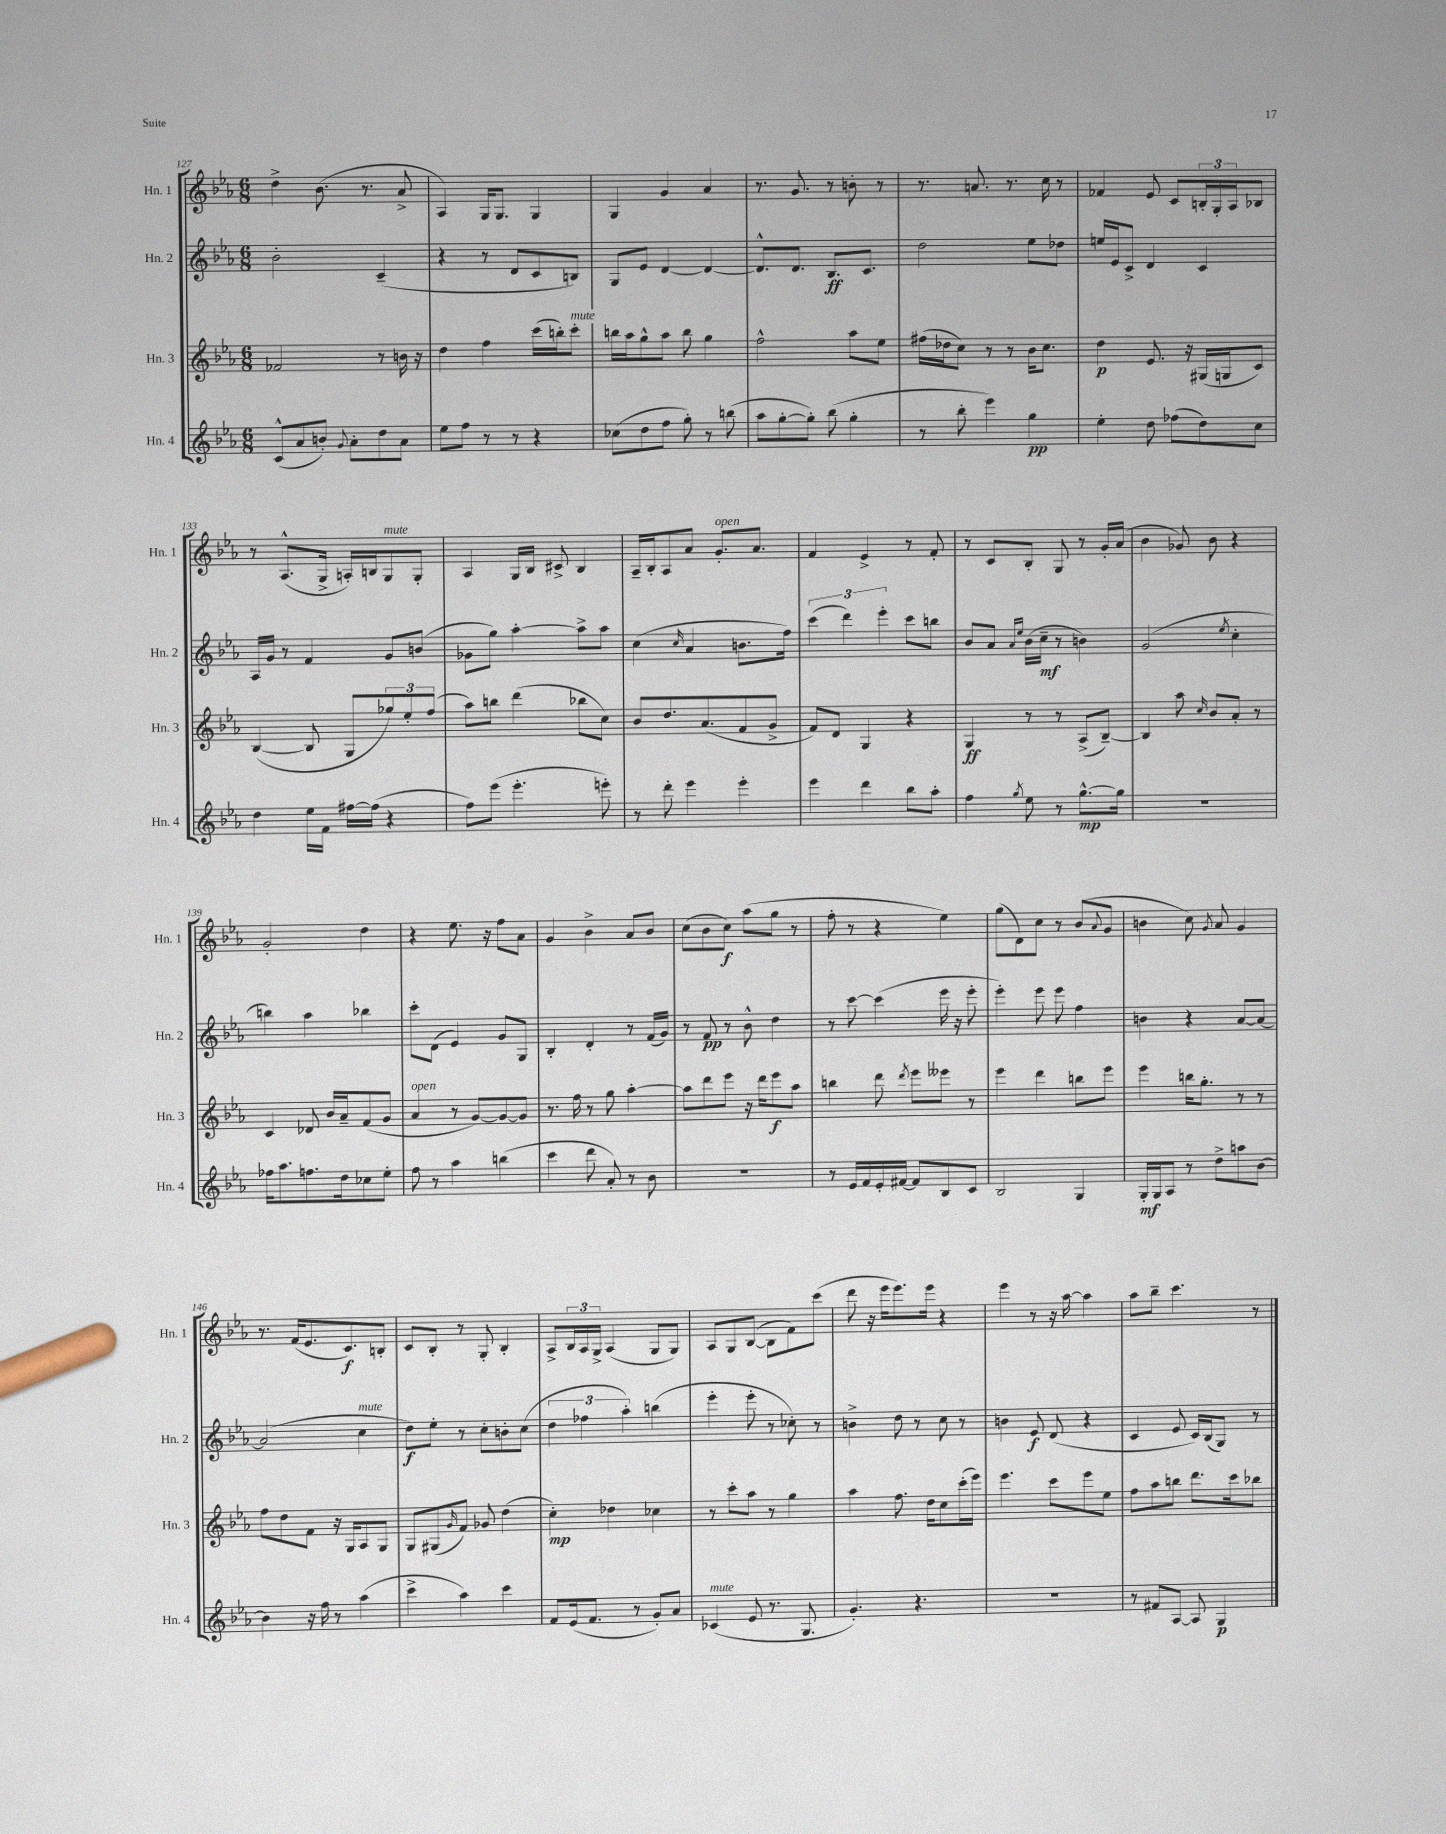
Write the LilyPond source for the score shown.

<<
\new StaffGroup <<
\new Staff = "s0" \with { instrumentName = "Hn. 1" shortInstrumentName = "Hn. 1" } {
    \clef treble \key ees \major \numericTimeSignature \time 6/8
    d''4-> bes'8.( r8. aes'8-> |
    aes4) g16 g8. g4 |
    g4 g'4 aes'4 |
    r8. g'8. r8 b'8-. r8 |
    r8. a'8. r8. c''16 r8 |
    fes'4 ees'8 c'8 \tuplet 3/2 { b16-. g16-. aes16 } bes8 |
    r8 aes8.-^( g16-> a16-.) b16 g8^\markup { \italic "mute" } g8-. |
    aes4 g16 bes16 cis'8-> bes4 |
    aes16-- bes16-. aes8 aes'8 g'8.-.^\markup { \italic "open" } aes'8. |
    f'4 ees'4-> r8 f'8-. |
    r8 c'8 bes8-. g8 r8 g'16-. aes'16( |
    bes'4 ges'8) bes'8 r4 |
    g'2-. d''4 |
    r4 ees''8. r16 f''8 aes'8 |
    g'4 bes'4-> aes'8 bes'8 |
    c''8( bes'8 c''8\f) aes''8( g''8 r8 |
    f''8-. r8 r4 ees''4) |
    g''8( d'8) c''8 r8 bes'8( \appoggiatura { aes'8 } g'8 |
    b'4 c''8) \acciaccatura { g'8 } aes'8 g'4 |
    r8. f'16( ees'8. c'8.\f) b8-. |
    c'8 bes8-. r8 g8-. bes4-. |
    aes8-> \tuplet 3/2 { bes16 aes16 g16-> } aes4( g8 g8) |
    aes8 g8 bes8~( bes8 f'8) c'''8( |
    d'''8 r16 ees'''16 ees'''8.) ees'''16 r4 |
    ees'''4 r8 r16 aes''16~ aes''4 |
    aes''8 bes''8-- c'''4. r8 \bar "|." |
}
\new Staff = "s1" \with { instrumentName = "Hn. 2" shortInstrumentName = "Hn. 2" } {
    \clef treble \key ees \major \numericTimeSignature \time 6/8
    bes'2-. c'4--( |
    r4 r8 d'8 c'8 b8) |
    g8 ees'8 d'4~ d'4~ |
    d'8.-^ d'8. bes8.\ff c'8. |
    d''2 ees''8 des''8 |
    e''16 ees'16 c'8-> d'4 c'4 |
    aes16 g'16 r8 f'4 g'8 b'8( |
    ges'8 g''8) aes''4~-. aes''8-> aes''8 |
    c''4( \grace { c''16 } aes'4 b'8. f''16) |
    \tuplet 3/2 { c'''4( d'''4) ees'''4-. } c'''8 b''8 |
    bes'8 aes'8 \grace { aes'16 ees''16 } bes'16( c''16--\mf r8 b'4) |
    g'2( \acciaccatura { ees''8 } c''4-. |
    b''4) aes''4 bes''4 |
    c'''8-. d'8( ees'4) g'8 g8 |
    bes4-. d'4-. r8 f'16( g'16) |
    r8 f'8\pp r8 bes'8-^ d''4 |
    r8 c'''8~ c'''4( ees'''16 r16 ees'''8-. |
    ees'''4-.) ees'''8 ees'''8 f''4 |
    b'4 r4 aes'8~ aes'8~ |
    aes'2( c''4^\markup { \italic "mute" } |
    d''8\f) ees''8-. r8 c''8-. b'8-. c''8( |
    \tuplet 3/2 { d''4 fes''4 aes''4-.) } b''4( |
    ees'''4-. ees'''8-. r8 ces''8-.) r8 |
    b'4-> d''8 r8 c''8 r8 |
    b'4 ees'8\f d'8( r4 |
    c'4 ees'8 c'16) bes16( g8) r8 \bar "|." |
}
\new Staff = "s2" \with { instrumentName = "Hn. 3" shortInstrumentName = "Hn. 3" } {
    \clef treble \key ees \major \numericTimeSignature \time 6/8
    fes'2 r8 b'16 r16 |
    d''4 f''4 c'''16( b''16-.) c'''8-.^\markup { \italic "mute" } |
    b''16 aes''16 g''8-^ aes''8 b''8 g''4 |
    f''2-^ aes''8 ees''8 |
    fis''16( des''16 c''8) r8 r8 bes'16 c''8. |
    d''4\p ees'8. r16 gis16( g16 c'8) |
    bes4~( bes8 g8 \tuplet 3/2 { ges''8) ees''8-. f''8( } |
    aes''8) b''8 d'''4( bes''8 c''8) |
    bes'8 d''8. aes'8.( f'8 g'8-> |
    f'8) d'8 g4 r4 |
    g4\ff r8 r8 aes8->( bes8~--) |
    bes4 aes''8 \grace { c''16 } bes'8 aes'8-. r8 |
    c'4 des'8 bes'16 aes'16-- f'8( g'8 |
    aes'4^\markup { \italic "open" } r8 g'8~) g'8~ g'8 |
    r8. f''16 r8 g''8 aes''4~-. |
    aes''8 d'''8 ees'''8 r16 d'''16 ees'''8\f aes''8 |
    b''4 d'''8 \acciaccatura { d'''8 } ees'''8 eeses'''8 r8 |
    ees'''4 d'''4 b''8 ees'''8 |
    ees'''4 b''16 g''8.-. r8 r8 |
    f''8 d''8 f'8 r16 g16 aes8 g8 |
    g8 gis8( \grace { g'16 } f'8) ges'8 d''4( |
    c''4-.\mp) des''4 ces''4 |
    r8 c'''8-. aes''8 r8 g''4 |
    aes''4 f''8. d''16 c''8 c'''16-.( ees'''16) |
    ees'''4. c'''8 ees'''8 ees''8 |
    f''8 aes''8 b''8 d'''8. c'''16 bes''8 \bar "|." |
}
\new Staff = "s3" \with { instrumentName = "Hn. 4" shortInstrumentName = "Hn. 4" } {
    \clef treble \key ees \major \numericTimeSignature \time 6/8
    c'8-^( aes'8 b'8-.) \appoggiatura { g'8 } aes'8-. d''8 aes'8 |
    ees''8 f''8 r8 r8 r4 |
    ces''8( d''8 f''8 g''8-.) r8 b''8( |
    aes''8 g''8~-. g''8-.) bes''8( g''4-. |
    r8 bes''8-. ees'''4) g''4\pp |
    ees''4-. d''8 fes''8( d''8) c''8 |
    d''4 ees''16 f'16 fis''16~ fis''16( r4 |
    f''8) ees'''8( ees'''4.-. e'''8-.) |
    r8 d'''8-. ees'''4 ees'''4-. |
    ees'''4 d'''4 bes''8 aes''8-. |
    f''4 \acciaccatura { g''8 } ees''8 r8 g''8.~-^\mp g''16 |
    R2. |
    fes''16 aes''8. f''8. d''16 ces''8 ees''8-. |
    f''8 r8 aes''4 b''4( |
    c'''4 d'''8 aes'8-.) r8 bes'8 |
    R2. |
    r8 ees'16 f'16 ees'16-. fis'16~ fis'8 bes8 c'8 |
    bes2 g4 |
    g16-.\mf g16 aes8 r8 d''8-> a''8 bes'8~ |
    bes'4 r16 f''16 r8 aes''4( |
    c'''4-> aes''4) c'''4 |
    f'8 ees'16( f'8. r8 g'8-.) aes'8 |
    ces'4^\markup { \italic "mute" }( ees'8 r8. g8. |
    g'4.-.) r4. |
    r2. |
    r8 fis'8 aes8~ aes8 g4\p \bar "|." |
}
>>
>>
\layout { \context { \Score currentBarNumber = #127 } }
